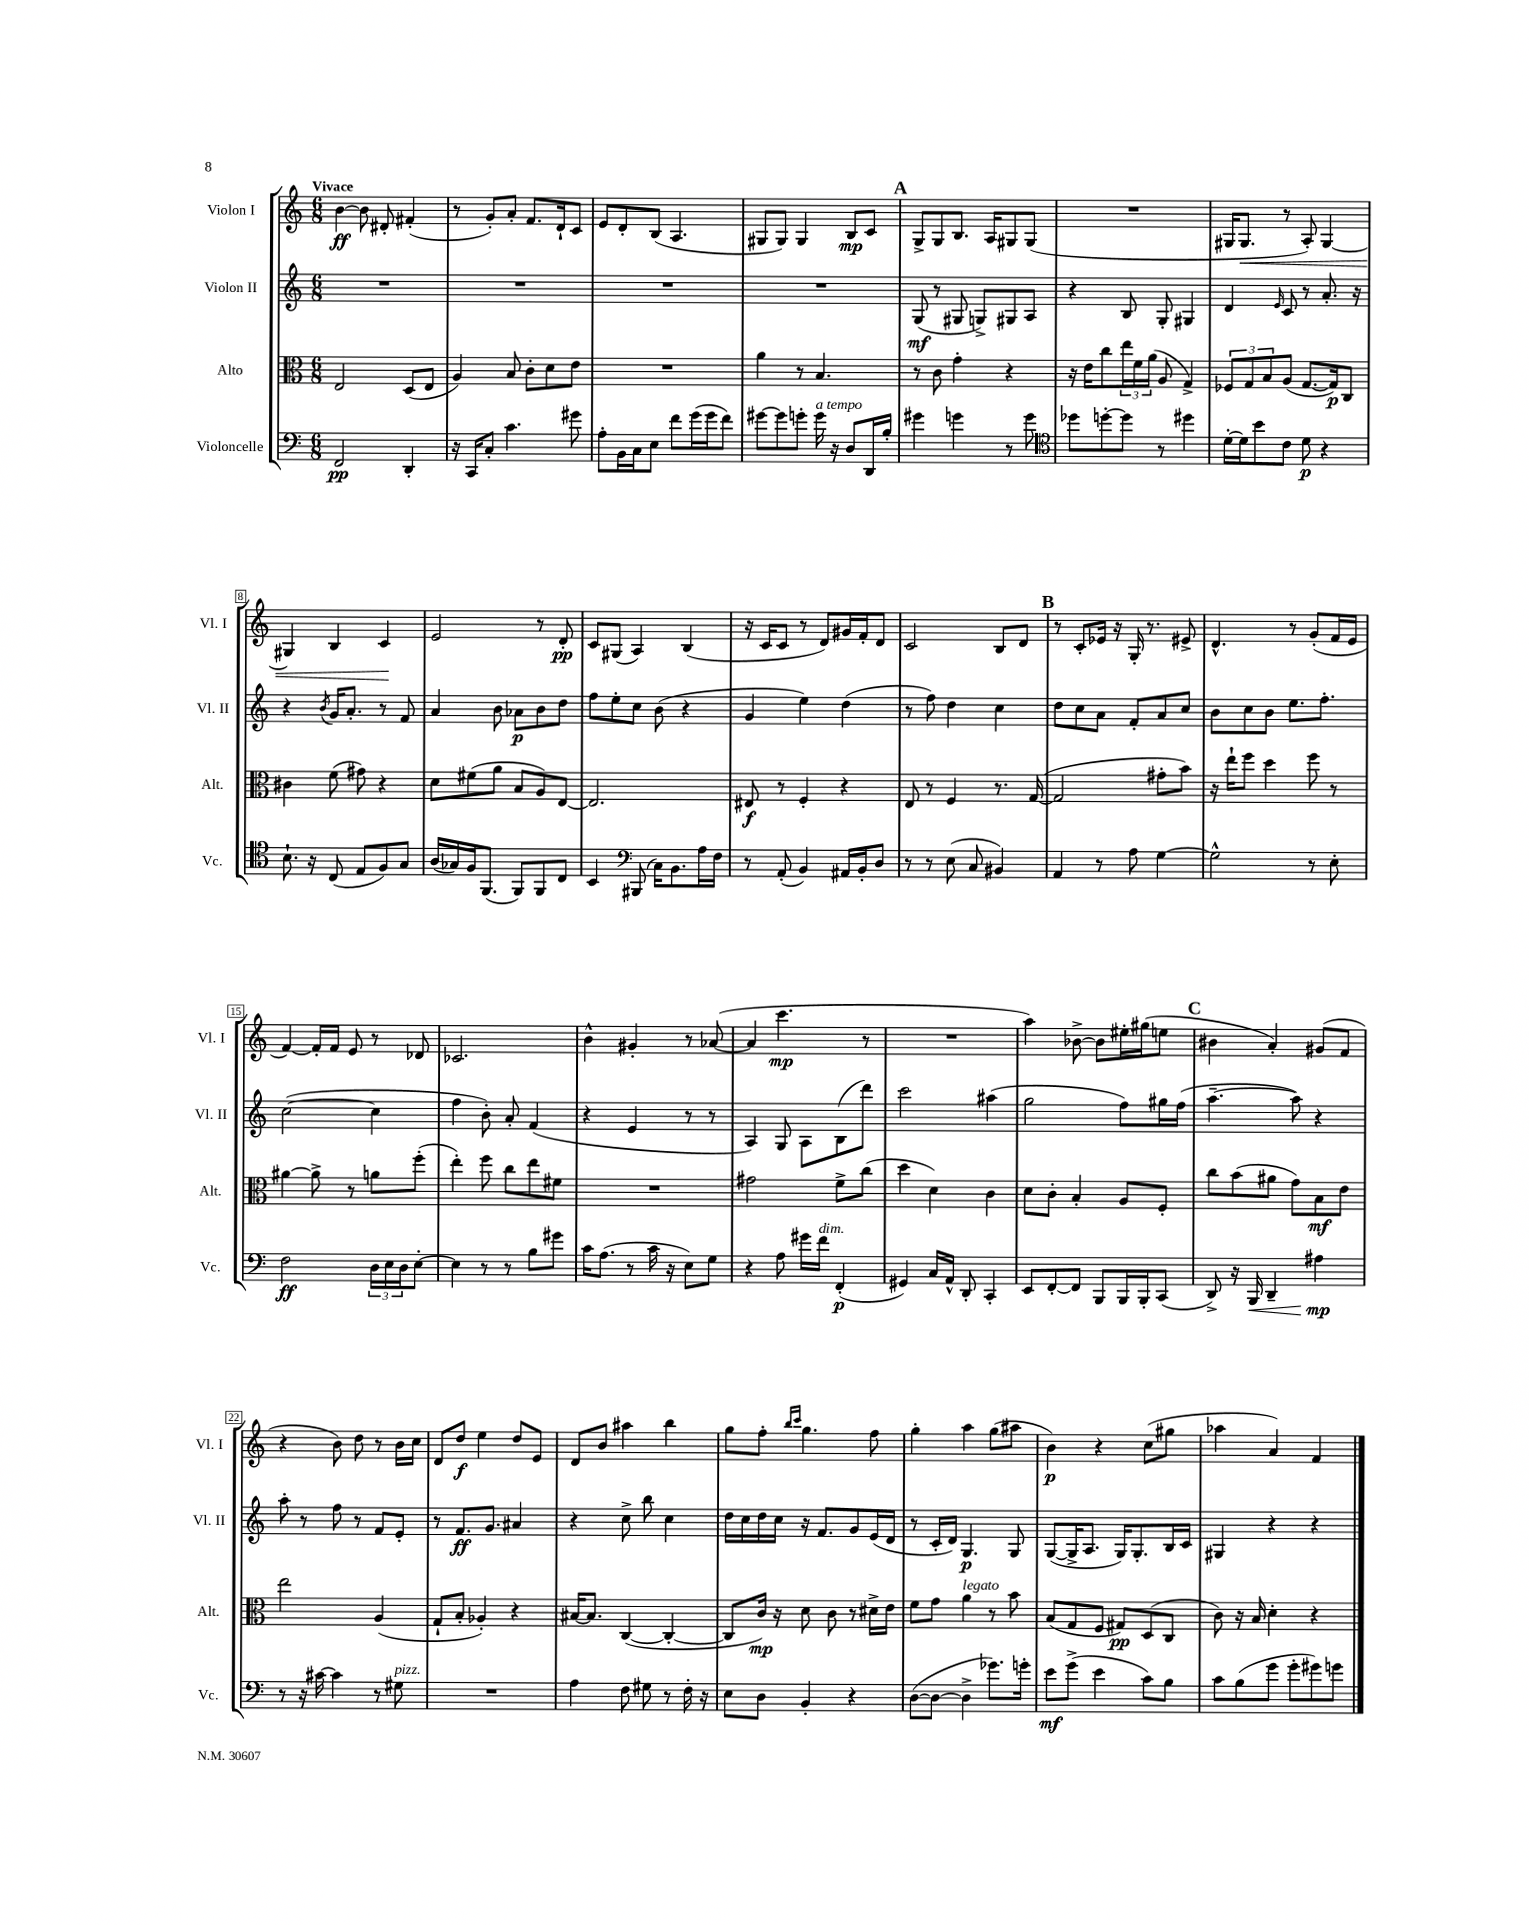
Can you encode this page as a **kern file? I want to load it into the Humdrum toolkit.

**kern	**dynam	**kern	**dynam	**kern	**dynam	**kern	**dynam
*part4	*part4	*part3	*part3	*part2	*part2	*part1	*part1
*staff4	*staff4	*staff3	*staff3	*staff2	*staff2	*staff1	*staff1
*I"Violoncelle	*	*I"Alto	*	*I"Violon II	*	*I"Violon I	*
*I'Vc.	*	*I'Alt.	*	*I'Vl. II	*	*I'Vl. I	*
*clefF4	*	*clefC3	*	*clefG2	*	*clefG2	*
*k[]	*	*k[]	*	*k[]	*	*k[]	*
*M6/8	*	*M6/8	*	*M6/8	*	*M6/8	*
=1	=1	=1	=1	=1	=1	=1	=1
!	!	!	!	!	!	!LO:TX:a:B:t=Vivace	!
2FF/	pp	2E/	.	2.r	.	[4b\	ff
.	.	.	.	.	.	8b\]	.
.	.	.	.	.	.	8d#X'/	.
4DD'/	.	(8D/L	.	.	.	(4f#X'/	.
.	.	8E/J	.	.	.	.	.
=2	=2	=2	=2	=2	=2	=2	=2
16r	.	4A/)	.	2.r	.	8r	.
16CC/KL	.	.	.	.	.	.	.
8C'/J	.	.	.	.	.	8g'/L)	.
4.c\	.	8B/	.	.	.	8a'/J	.
.	.	8c'\L	.	.	.	8.f/L	.
.	.	8d\	.	.	.	.	.
.	.	.	.	.	.	16d`/k	.
8g#X\	.	8e\J	.	.	.	8c/J	.
=3	=3	=3	=3	=3	=3	=3	=3
8A'\L	.	2.r	.	2.r	.	8e/L	.
16BB\L	.	.	.	.	.	8d'/	.
16C\J	.	.	.	.	.	.	.
8E\J	.	.	.	.	.	(8B/J	.
8f\L	.	.	.	.	.	4.A/	.
(16g\L	.	.	.	.	.	.	.
16g\J	.	.	.	.	.	.	.
8f\J)	.	.	.	.	.	.	.
=4	=4	=4	=4	=4	=4	=4	=4
[8g#X\L	.	4a\	.	2.r	.	8G#X/L	.
8g#\]	.	.	.	.	.	8G#/J)	.
8gn'\J	.	8r	.	.	.	4G#/	.
!LO:TX:a:i:t=a tempo	!	!	!	!	!	!	!
16g\	.	4.B/	.	.	.	.	.
16r	.	.	.	.	.	.	.
8D/L	.	.	.	.	.	8B/L	mp
16DD/L	.	.	.	.	.	8c/J	.
16B'/JJ	.	.	.	.	.	.	.
!!LO:REH:place=s1:t=A
=5	=5	=5	=5	=5	=5	=5	=5
4g#X\	.	8r	.	(8G/	mf	8G^/L	.
.	.	8c\	.	8r	.	8G/	.
4gn\	.	4g'\	.	8G#X/	.	8.B/J	.
.	.	.	.	8Gn^/L)	.	.	.
.	.	.	.	.	.	16A/KL	.
8r	.	4r	.	8G#X/	.	8G#X/	.
8g\	.	.	.	8A/J	.	(8G#/J	.
=6	=6	=6	=6	=6	=6	=6	=6
*clefC4	*	*	*	*	*	*	*
8dd-X\L	.	16r	.	4r	.	2.r	.
.	.	16e\KL	.	.	.	.	.
[8ddn'\	.	8cc\	.	.	.	.	.
8dd\J]	.	24ee\L	.	8B/	.	.	.
.	.	24f\	.	.	.	.	.
.	.	(24a\JJ	.	.	.	.	.
8r	.	8A/	.	8G'/	.	.	.
4dd#X\	.	4G^/)	.	4G#X/	.	.	.
=7	=7	=7	=7	=7	=7	=7	=7
[16d'\LL	.	12F-X/L	.	4d/	.	16G#X/KL	.
!	!	!	!	!	!	!	!LO:HP:b
16d\J]	.	.	.	.	.	8.G#/J	<
.	.	12G/	.	.	.	.	.
8b\	.	.	.	.	.	.	.
.	.	12B/	.	.	.	.	.
.	.	.	.	16qqe/	.	.	.
8c\J	.	(8A/J	.	8c/	.	8r	.
8d\	p	[8.G/L	.	8r	.	8A'/)	.
4r	.	.	.	8.a'/	.	[4G#/	.
.	.	16G/k])	p	.	.	.	.
.	.	8C/J	.	.	.	.	.
.	.	.	.	16r	.	.	.
!!LO:LB:g=z
=8	=8	=8	=8	=8	=8	=8	=8
8.B`\	.	4c#X\	.	4r	.	4G#X/]	.
16r	.	.	.	.	.	.	.
.	.	.	.	8qb/	.	.	.
(8C/	.	(8f\	.	16g/KL	.	4B/	.
.	.	.	.	8.a'/J	.	.	.
8E/L	.	8g#X\)	.	.	.	.	.
8F/)	.	4r	.	8r	.	4c/	.
8G/J	.	.	.	8f/	.	.	.
.	.	.	.	.	.	.	[
=9	=9	=9	=9	=9	=9	=9	=9
(16A/LL	.	8d\L	.	4a/	.	2e/	.
16G-X/)	.	.	.	.	.	.	.
16F/J	.	(8f#X\	.	.	.	.	.
(8.FF/J	.	.	.	.	.	.	.
.	.	8a\J	.	8b\	.	.	.
8FF/L)	.	8B/L	.	8a-X\L	p	.	.
8FF/	.	8A/)	.	8b\	.	8r	.
8C/J	.	[8E/J	.	8dd\J	.	8d'/	pp
=10	=10	=10	=10	=10	=10	=10	=10
4BB/	.	2.E/]	.	8ff\L	.	8c/L	.
.	.	.	.	8ee'\	.	(8G#X/J	.
*clefF4	*	*	*	*	*	*	*
(8BBB#X/	.	.	.	8cc\J	.	4A/)	.
16C\KL)	.	.	.	(8b\	.	.	.
8.BB\	.	.	.	.	.	.	.
.	.	.	.	4r	.	(4B/	.
16A\L	.	.	.	.	.	.	.
16F\JJ	.	.	.	.	.	.	.
=11	=11	=11	=11	=11	=11	=11	=11
8r	.	8E#X/	f	4g/	.	16r	.
.	.	.	.	.	.	16c/KL	.
(8AA'/	.	8r	.	.	.	8c/J	.
4BB/)	.	4F'/	.	4ee\)	.	8r	.
.	.	.	.	.	.	8d/L)	.
16AA#X/LL	.	4r	.	(4dd\	.	16g#X/L	.
16BB'/J	.	.	.	.	.	16f'/J	.
8D/J	.	.	.	.	.	8d/J	.
=12	=12	=12	=12	=12	=12	=12	=12
8r	.	8E/	.	8r	.	2c/	.
8r	.	8r	.	8ff\)	.	.	.
(8E\	.	4F/	.	4dd\	.	.	.
8C/	.	.	.	.	.	.	.
4BB#X/)	.	8.r	.	4cc\	.	8B/L	.
.	.	.	.	.	.	8d/J	.
.	.	([16G/	.	.	.	.	.
!!LO:REH:place=s1:t=B
=13	=13	=13	=13	=13	=13	=13	=13
4AA/	.	2G/]	.	8dd\L	.	8r	.
.	.	.	.	8cc\	.	8c'/L	.
8r	.	.	.	8a\J	.	16e-X/Jk	.
.	.	.	.	.	.	16r	.
8A\	.	.	.	8f'/L	.	16G'/	.
.	.	.	.	.	.	8.r	.
[4G\	.	8g#X'\L	.	8a/	.	.	.
.	.	8b\J)	.	8cc/J	.	8e#X^/	.
=14	=14	=14	=14	=14	=14	=14	=14
2G^^\]	.	16r	.	8b\L	.	4.d^^/	.
.	.	16ee`\KL	.	.	.	.	.
.	.	8ff\J	.	8cc\	.	.	.
.	.	4dd\	.	8b\J	.	.	.
.	.	.	.	8.ee\L	.	8r	.
8r	.	8ff\	.	.	.	(8g'/L	.
.	.	.	.	8.ff'\J	.	.	.
8E'\	.	8r	.	.	.	16f/L	.
.	.	.	.	.	.	16e/JJ	.
!!LO:LB:g=z
=15	=15	=15	=15	=15	=15	=15	=15
2F\	ff	[4a#X\	.	([2cc\	.	[4f/)	.
.	.	8a#^\]	.	.	.	16f'/LL]	.
.	.	.	.	.	.	16f/JJ	.
.	.	8r	.	.	.	8e/	.
24D\LL	.	8an\L	.	4cc\]	.	8r	.
24E\	.	.	.	.	.	.	.
24D\J	.	.	.	.	.	.	.
[8E'\J	.	(8ff'\J	.	.	.	8d-X/	.
=16	=16	=16	=16	=16	=16	=16	=16
4E\]	.	4ee'\)	.	4ff\	.	2.c-X/	.
8r	.	8ff\	.	8b'\)	.	.	.
8r	.	8cc\L	.	8a'/	.	.	.
8B\L	.	8ee\	.	(4f/	.	.	.
8g#X\J	.	8f#X\J	.	.	.	.	.
=17	=17	=17	=17	=17	=17	=17	=17
16c\KL	.	2.r	.	4r	.	4b^^\	.
(8.A\J	.	.	.	.	.	.	.
8r	.	.	.	4e/	.	4g#X'/	.
16c\	.	.	.	.	.	.	.
16r	.	.	.	.	.	.	.
8E\L)	.	.	.	8r	.	8r	.
8G\J	.	.	.	8r	.	([8a-X/	.
=18	=18	=18	=18	=18	=18	=18	=18
4r	.	2g#X\	.	4A/)	.	4a-/]	.
8A\	.	.	.	8G/	.	4.ccc\	mp
16g#X\LL	.	.	.	8A\L	.	.	.
!LO:TX:a:i:t=dim.	!	!	!	!	!	!	!
16f\JJ	.	.	.	.	.	.	.
(4FF'/	p	8f^\L	.	(8B\	.	.	.
.	.	(8cc\J	.	8ddd\J)	.	8r	.
=19	=19	=19	=19	=19	=19	=19	=19
4GG#X/)	.	4dd\	.	2ccc\	.	2.r	.
16C/LL	.	4d\)	.	.	.	.	.
16AA^^/JJ	.	.	.	.	.	.	.
8DD'/	.	.	.	.	.	.	.
4CC'/	.	4c\	.	(4aa#X\	.	.	.
=20	=20	=20	=20	=20	=20	=20	=20
8EE/L	.	8d\L	.	2gg\	.	4aa\)	.
[8FF'/	.	8c'\J	.	.	.	.	.
8FF/J]	.	4B'/	.	.	.	[8b-X^\	.
8BBB/L	.	.	.	.	.	8b-\L]	.
16BBB/L	.	8A/L	.	8ff\L)	.	16ee#X'\L	.
16BBB'/J	.	.	.	.	.	(16gg#X\J	.
(8CC/J	.	8F'/J	.	16gg#X\L	.	8een\J	.
.	.	.	.	(16ff\JJ	.	.	.
!!LO:REH:place=s1:t=C
=21	=21	=21	=21	=21	=21	=21	=21
8DD^/)	.	8cc\L	.	[4.aa~\	.	4b#X\	.
16r	.	(8b\	.	.	.	.	.
!	!LO:HP:b	!	!	!	!	!	!
16BBB/	<	.	.	.	.	.	.
4DD~/	.	8a#X\J	.	.	.	4a'/)	.
.	.	8g\L)	.	8aa\])	.	.	.
4A#X\	mp	8B\	mf	4r	.	(8g#X/L	.
.	.	8e\J	.	.	.	8f/J	.
.	[	.	.	.	.	.	.
!!LO:LB:g=z
=22	=22	=22	=22	=22	=22	=22	=22
8r	.	2ee\	.	8aa'\	.	4r	.
16r	.	.	.	8r	.	.	.
[16c#X\	.	.	.	.	.	.	.
4c#\]	.	.	.	8ff\	.	8b\)	.
.	.	.	.	8r	.	8dd\	.
8r	.	(4A/	.	8f/L	.	8r	.
!LO:TX:a:i:t=pizz.	!	!	!	!	!	!	!
8G#X\	.	.	.	8e'/J	.	16b\LL	.
.	.	.	.	.	.	16cc\JJ	.
=23	=23	=23	=23	=23	=23	=23	=23
2.r	.	8G`/L	.	8r	.	8d/L	.
.	.	8B'/J	.	8.f/L	ff	8dd/J	f
.	.	4A-X'/)	.	.	.	4ee\	.
.	.	.	.	8.g/J	.	.	.
.	.	4r	.	4a#X/	.	8dd/L	.
.	.	.	.	.	.	8e/J	.
=24	=24	=24	=24	=24	=24	=24	=24
4A\	.	[16B#X/KL	.	4r	.	8d/L	.
.	.	8.B#/J]	.	.	.	.	.
.	.	.	.	.	.	8b/J	.
8F\	.	([4C/	.	8cc^\	.	4aa#X\	.
8G#X\	.	.	.	8bb\	.	.	.
8r	.	4C'/_	.	4cc\	.	4bb\	.
16F'\	.	.	.	.	.	.	.
16r	.	.	.	.	.	.	.
=25	=25	=25	=25	=25	=25	=25	=25
8E\L	.	8C/L]	.	16dd\LL	.	8gg\L	.
.	.	.	.	16cc\	.	.	.
8D\J	.	16c/Jk)	mp	16dd\	.	8ff'\J	.
.	.	16r	.	16cc\JJ	.	.	.
.	.	.	.	.	.	16qqbb/LL	.
.	.	.	.	.	.	16qqccc/JJ	.
4BB'/	.	8d\	.	16r	.	4.gg\	.
.	.	.	.	8.f/L	.	.	.
.	.	8c\	.	.	.	.	.
4r	.	8r	.	8g/	.	.	.
.	.	16d#X^\LL	.	(16e/L	.	8ff\	.
.	.	16e\JJ	.	16d/JJ	.	.	.
=26	=26	=26	=26	=26	=26	=26	=26
([8D\L	.	8f\L	.	8r	.	4gg'\	.
8D\J_	.	8g\J	.	16c'/LL	.	.	.
.	.	.	.	16d/JJ)	.	.	.
!	!	!LO:TX:a:i:t=legato	!	!	!	!	!
4D^\]	.	4a\	.	4.G/	p	4aa\	.
8.g-X\L)	.	8r	.	.	.	(8gg\L	.
.	.	8b\	.	8G/	.	8aa#X\J	.
16gn'\Jk	.	.	.	.	.	.	.
=27	=27	=27	=27	=27	=27	=27	=27
8e\L	mf	(8B/L	.	([8G/L	.	4b\)	p
(8g^\J	.	8G/	.	16G^/K]	.	.	.
.	.	.	.	8.A/J	.	.	.
4e\	.	8F/J	.	.	.	4r	.
.	.	8G#X/L)	pp	16G/KL)	.	.	.
.	.	.	.	8.G'/	.	.	.
8c\L)	.	(8D/	.	.	.	(8cc\L	.
8B\J	.	8C/J	.	16B/L	.	8gg#X\J	.
.	.	.	.	16c/JJ	.	.	.
=28	=28	=28	=28	=28	=28	=28	=28
8c\L	.	8c\)	.	4G#X/	.	4aa-X\	.
(8B\	.	16r	.	.	.	.	.
.	.	16B/	.	.	.	.	.
8g\J	.	4d'\	.	4r	.	4a/)	.
8g'\L	.	.	.	.	.	.	.
8g#X\)	.	4r	.	4r	.	4f/	.
8gn\J	.	.	.	.	.	.	.
==	==	==	==	==	==	==	==
*-	*-	*-	*-	*-	*-	*-	*-
